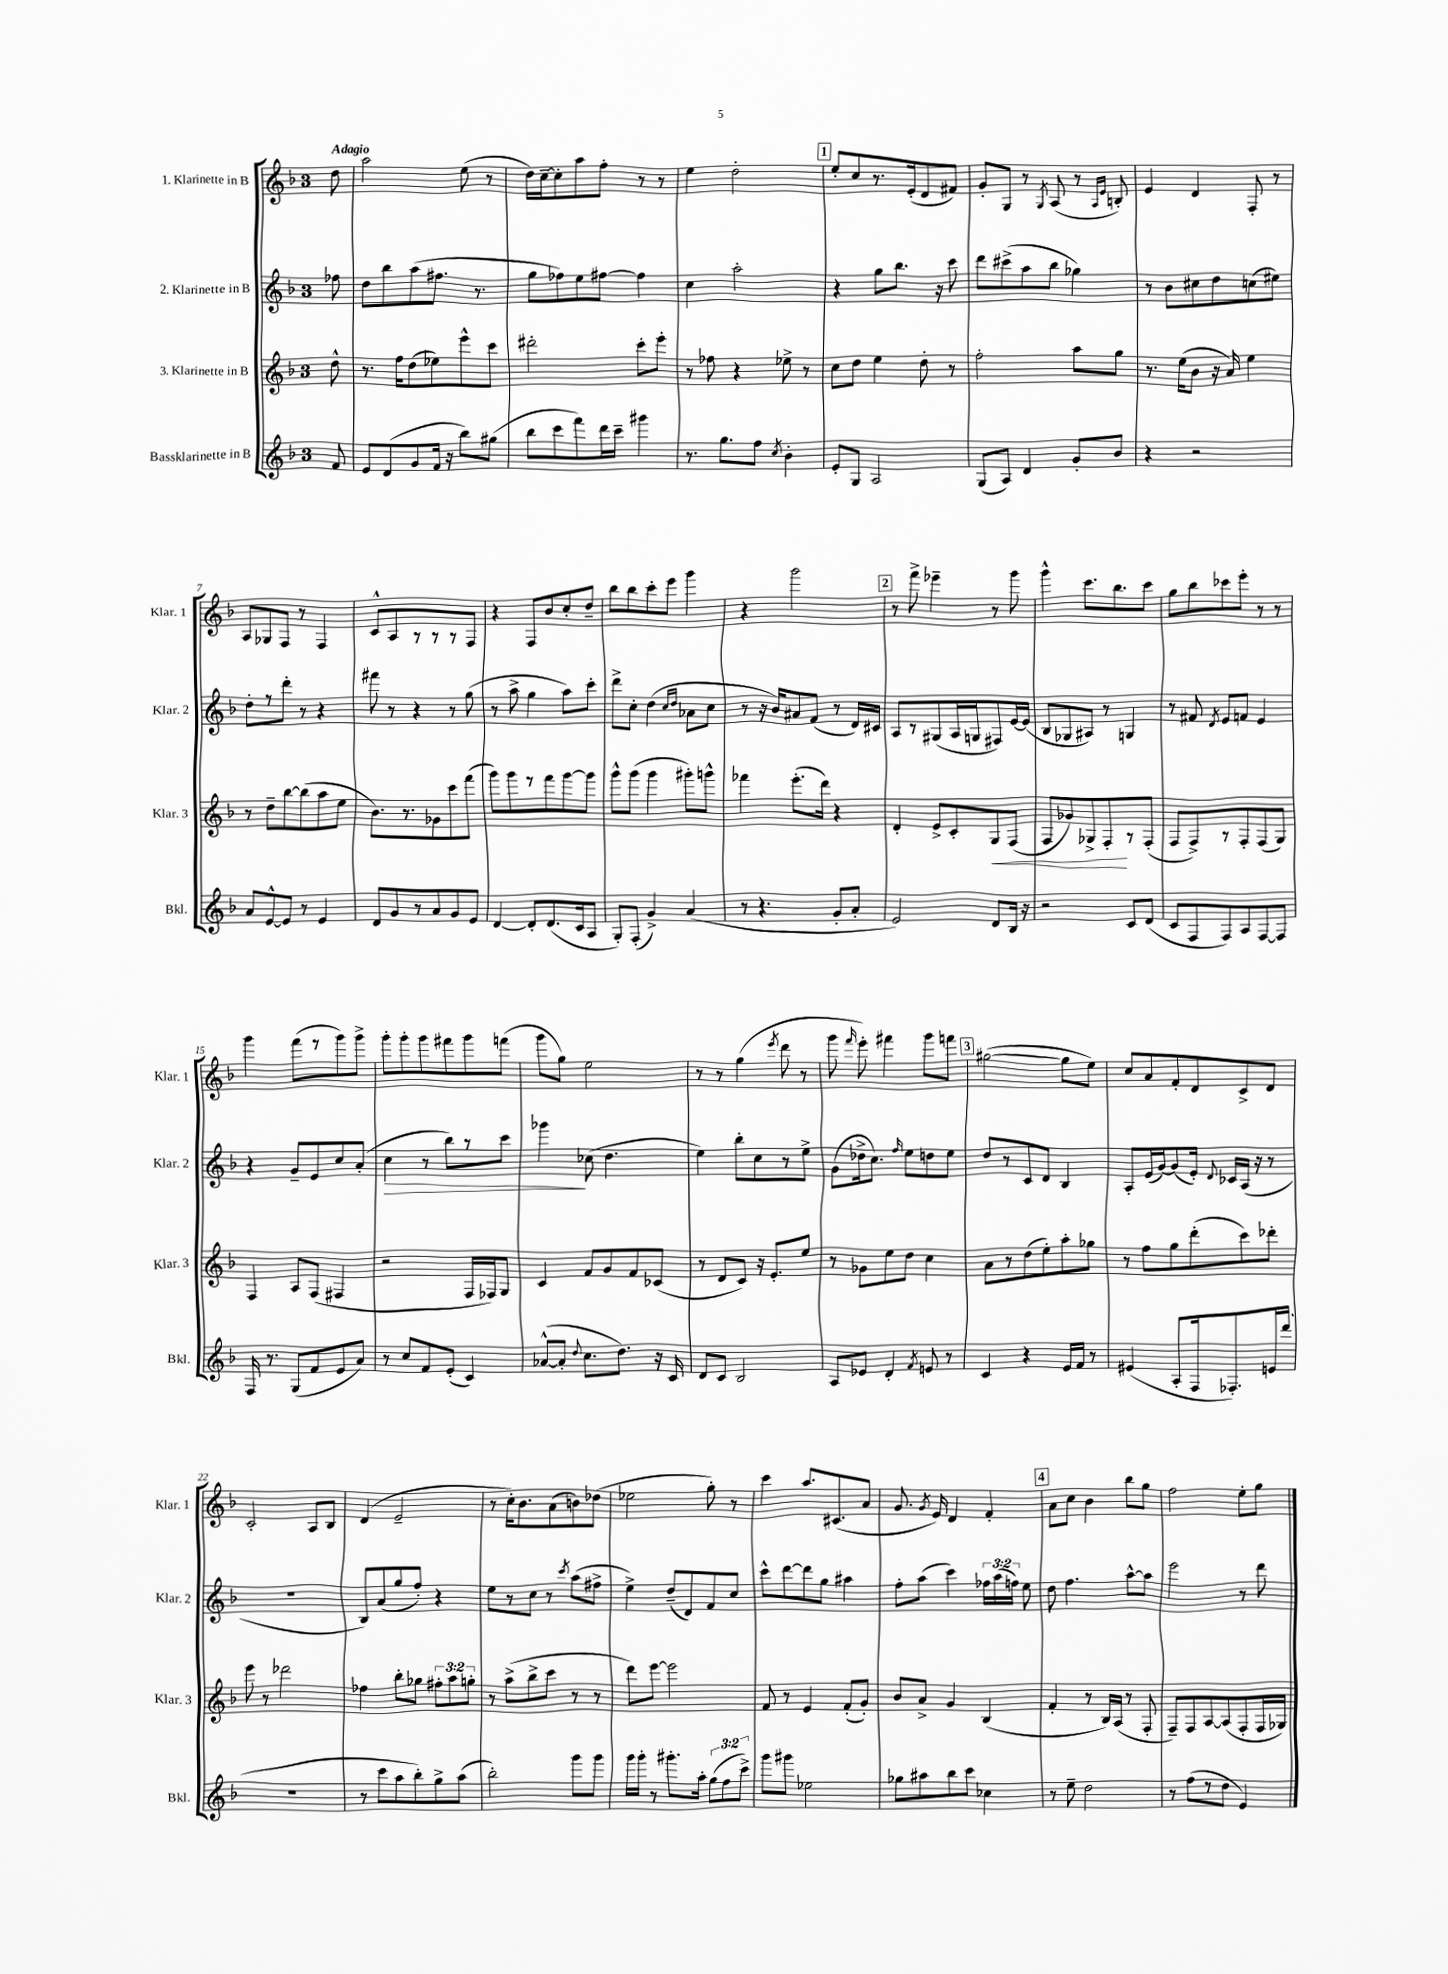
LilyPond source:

<<
\new StaffGroup <<
\new Staff = "s0" \with { instrumentName = "1. Klarinette in B" shortInstrumentName = "Klar. 1" } {
    \clef treble \key f \major \once \override Staff.TimeSignature.style = #'single-digit \time 3/4 \partial 8 \tempo "Adagio"
    \autoBeamOff d''8 |
    a''2 e''8( r8 |
    d''16[) c''16~-- c''8-. a''8 f''8]-. r8 r8 |
    e''4 d''2-. |
    \mark \markup { \box "1" } e''8[-. c''8 r8. e'16-.( d'8 fis'8]) |
    g'8[-. g8] r8 \acciaccatura { g8 } a8( r8 \grace { a16[ e'16] } b8-.) |
    e'4 d'4 f8-. r8 |
    a8[ ges8 f8] r8 f4 |
    c'8[-^ a8 r8 r8 r8 f8] |
    r4 f8[ bes'8 c''8-. d''8]-- |
    bes''8[ bes''8 c'''8-. e'''8] g'''4 |
    r4 g'''2 |
    \mark \markup { \box "2" } r8 f'''8-> ees'''4-- r8 g'''8 |
    g'''4-^ c'''8.[ bes''8. c'''8] |
    g''8[ bes''8 ces'''8 e'''8]-. r8 r8 |
    g'''4 f'''8[( r8 g'''8) g'''8]-> |
    g'''8[-. g'''8-. g'''8 fis'''8 g'''8 f'''8]( |
    g'''8[ g''8]) e''2 |
    r8 r8 g''4( \acciaccatura { e'''8 } d'''8 r8 |
    g'''8 \grace { f'''16 } e'''8-.) fis'''4 g'''8[ f'''8] |
    \mark \markup { \box "3" } gis''2~( gis''8[ e''8]) |
    c''8[ a'8 f'8-. d'8 c'8-> d'8] |
    c'2-. a8[ bes8] |
    d'4( e'2-- |
    r8 c''16[-.) bes'8. a'8( b'8) des''8]( |
    ees''2 g''8-.) r8 |
    c'''4 a''8.[ cis'8.( a'8] |
    g'8. \acciaccatura { g'8 } e'16) d'4 f'4-. |
    \mark \markup { \box "4" } a'8[ c''8] bes'4 bes''8[ g''8] |
    f''2 e''8[-. g''8] \bar "|." |
}
\new Staff = "s1" \with { instrumentName = "2. Klarinette in B" shortInstrumentName = "Klar. 2" } {
    \clef treble \key f \major \once \override Staff.TimeSignature.style = #'single-digit \time 3/4 \override Staff.TupletNumber.text = #tuplet-number::calc-fraction-text \partial 8
    \autoBeamOff fes''8 |
    d''8[ bes''8 a''8( fis''8.] r8. |
    g''8[ fes''8) e''8 fis''8]~ fis''4 |
    c''4 a''2-. |
    \mark \markup { \box "1" } r4 g''8[ bes''8.] r16 c'''8 |
    d'''8[ cis'''8->( a''8 bes''8] ges''4) |
    r8 bes'8[ cis''8 d''8 c''8( eis''8]) |
    d''8[-. r8 d'''8]-. r8 r4 |
    fis'''8 r8 r4 r8 g''8( |
    r8 a''8-> g''4 a''8[) c'''8]-. |
    d'''8[-> c''8]-. d''4( \grace { c''16[ d''16] } aes'8[ c''8] |
    r8 r16 bes'16[) ais'8 f'8]( r8 d'16[) cis'16] |
    \mark \markup { \box "2" } a8[ r8 gis8( a16 g16 fis8) e'16~ e'16]( |
    bes8[ ges8 ais8]) r8 g4 |
    r8 fis'8 \acciaccatura { d'8 } e'8[ f'8] e'4 |
    r4 g'8[-- e'8 c''8 a'8]-.( |
    c''4\> r8 bes''8[) r8 c'''8] |
    ges'''4\! ces''8( d''4. |
    e''4) bes''8[-. c''8 r8 e''8]-> |
    g'8[( des''16-> c''8.]) \grace { f''16 } e''8[ d''8 e''8] |
    \mark \markup { \box "3" } d''8[ r8 c'8 d'8] bes4 |
    a8[-. e'16( g'16~) g'8( e'16]-.) \appoggiatura { d'8 } ces'16[ a16]( r16 r8 |
    R2. |
    bes8[) a'8( g''8 f''8]-.) r4 |
    e''8[ r8 c''8] r8 \acciaccatura { c'''8 } a''8[( fis''8]-> |
    e''4->) d''8[--( d'8) f'8 c''8] |
    c'''8[-^ d'''8~ d'''8 g''8] ais''4 |
    f''8[-. a''8]( c'''4) \tuplet 3/2 { fes''16[ a''16( f''16]) } e''8 |
    \mark \markup { \box "4" } d''8 f''4. a''8[~-^ a''8] |
    e'''2 r8 d'''8 \bar "|." |
}
\new Staff = "s2" \with { instrumentName = "3. Klarinette in B" shortInstrumentName = "Klar. 3" } {
    \clef treble \key f \major \once \override Staff.TimeSignature.style = #'single-digit \time 3/4 \override Staff.TupletNumber.text = #tuplet-number::calc-fraction-text \partial 8
    \autoBeamOff d''8-^ |
    r8. f''16[ d''8( ees''8) e'''8-^ c'''8] |
    dis'''2-. c'''8[-. e'''8]-. |
    r8 fes''8 r4 ees''8-> r8 |
    \mark \markup { \box "1" } c''8[ d''8] e''4 d''8-. r8 |
    f''2-. a''8[ g''8] |
    r8. e''16[( bes'8] r16 a'16) e''4 |
    r8 d''8[-- bes''8~ bes''8( a''8 e''8] |
    bes'8.[) r8. ges'8 c'''8 f'''8]( |
    g'''8[) g'''8 r8 f'''8 g'''8~ g'''8] |
    g'''8[-^ g'''8]( g'''4 gis'''8[-.) g'''8]-^ |
    fes'''4 e'''8.[-.( d'''16]) r4 |
    \mark \markup { \box "2" } d'4-. e'8[-> c'8-. g8\< f8]( |
    f8[ ges'8) ges8-> f8-.\! r8 f8]-.( |
    f8[ f8->) r8 f8-. f8( g8]) |
    f4 a8[ f8]( fis4 |
    r2 f16[ fes16) g8] |
    c'4 f'8[ g'8 f'8 ces'8]( |
    r8 d'8[ c'8]) r16 e'8.[-. e''8] |
    r8 ges'8[ e''8 d''8] c''4 |
    \mark \markup { \box "3" } a'8[ r8 d''8( e''8-.) a''8-. ges''8] |
    r8 f''8[ g''8 d'''8-.( c'''8) des'''8]-. |
    e'''8 r8 des'''2 |
    fes''4 bes''8[-. ges''8] \tuplet 3/2 { fis''8[-. a''8 g''8]-. } |
    r8 a''8[->( bes''8-> c'''8] r8 r8 |
    d'''8[) e'''8]~ e'''2 |
    f'8 r8 e'4 f'8[-.( g'8]-.) |
    bes'8[ a'8]-> g'4 bes4( |
    \mark \markup { \box "4" } f'4-. r8 bes16[) a16]( r8 f8-. |
    f8[--) f8 a8~ a8( f8-. f16 ges16]) \bar "|." |
}
\new Staff = "s3" \with { instrumentName = "Bassklarinette in B" shortInstrumentName = "Bkl." } {
    \clef treble \key f \major \once \override Staff.TimeSignature.style = #'single-digit \time 3/4 \override Staff.TupletNumber.text = #tuplet-number::calc-fraction-text \partial 8
    \autoBeamOff f'8 |
    e'8[ d'8( g'8 f'16] r16 bes''8[) gis''8]( |
    bes''8[ c'''8 f'''8) d'''16 c'''16]-- gis'''4 |
    r8. g''8.[ f''8] \acciaccatura { c''8 } bes'4-. |
    \mark \markup { \box "1" } e'8[-. g8] a2 |
    g8[( a8]) d'4 g'8[-. bes'8] |
    r4 r2 |
    a'8[ e'8~-^ e'8] r8 e'4 |
    d'8[ g'8 r8 a'8 g'8 e'8] |
    d'4~ d'8[-. d'8.( c'16 a8] |
    g8[-.) f8]-.( g'4->) a'4( |
    r8 r4. g'8[-. a'8]-. |
    \mark \markup { \box "2" } e'2) d'8[ bes16] r16 |
    r2 c'8[ d'8]( |
    c'8[ f8 f8) a8 f8~ f8] |
    f16 r8. g8[( f'8 e'8 a'8]) |
    r8 c''8[ f'8 e'8]-.( c'4) |
    aes'8[~-^( aes'8]-. \appoggiatura { d''8 } c''8.[ d''8.]) r16 c'16 |
    d'8[ c'8] bes2 |
    a8[ ees'8] d'4-. \acciaccatura { f'8 } e'8 r8 |
    \mark \markup { \box "3" } c'4 r4 e'16[ f'16] r8 |
    eis'4( a8[-. f16 fes8.-.) e'16 d'''16]( |
    R2. |
    r8 c'''8[ a''8 bes''8-.) g''8-> a''8]( |
    bes''2-.) g'''8[ g'''8] |
    g'''16[ g'''16]-. r8 gis'''8.[-. a''16]-. \tuplet 3/2 { g''8[( f''8 c'''8]->) } |
    g'''8[ gis'''8] ees''2 |
    ges''8[ ais''8 bes''8 c'''8] ces''4 |
    \mark \markup { \box "4" } r8 e''8-- d''2 |
    r8 f''8[( r8 d''8] e'4) \bar "|." |
}
>>
>>
